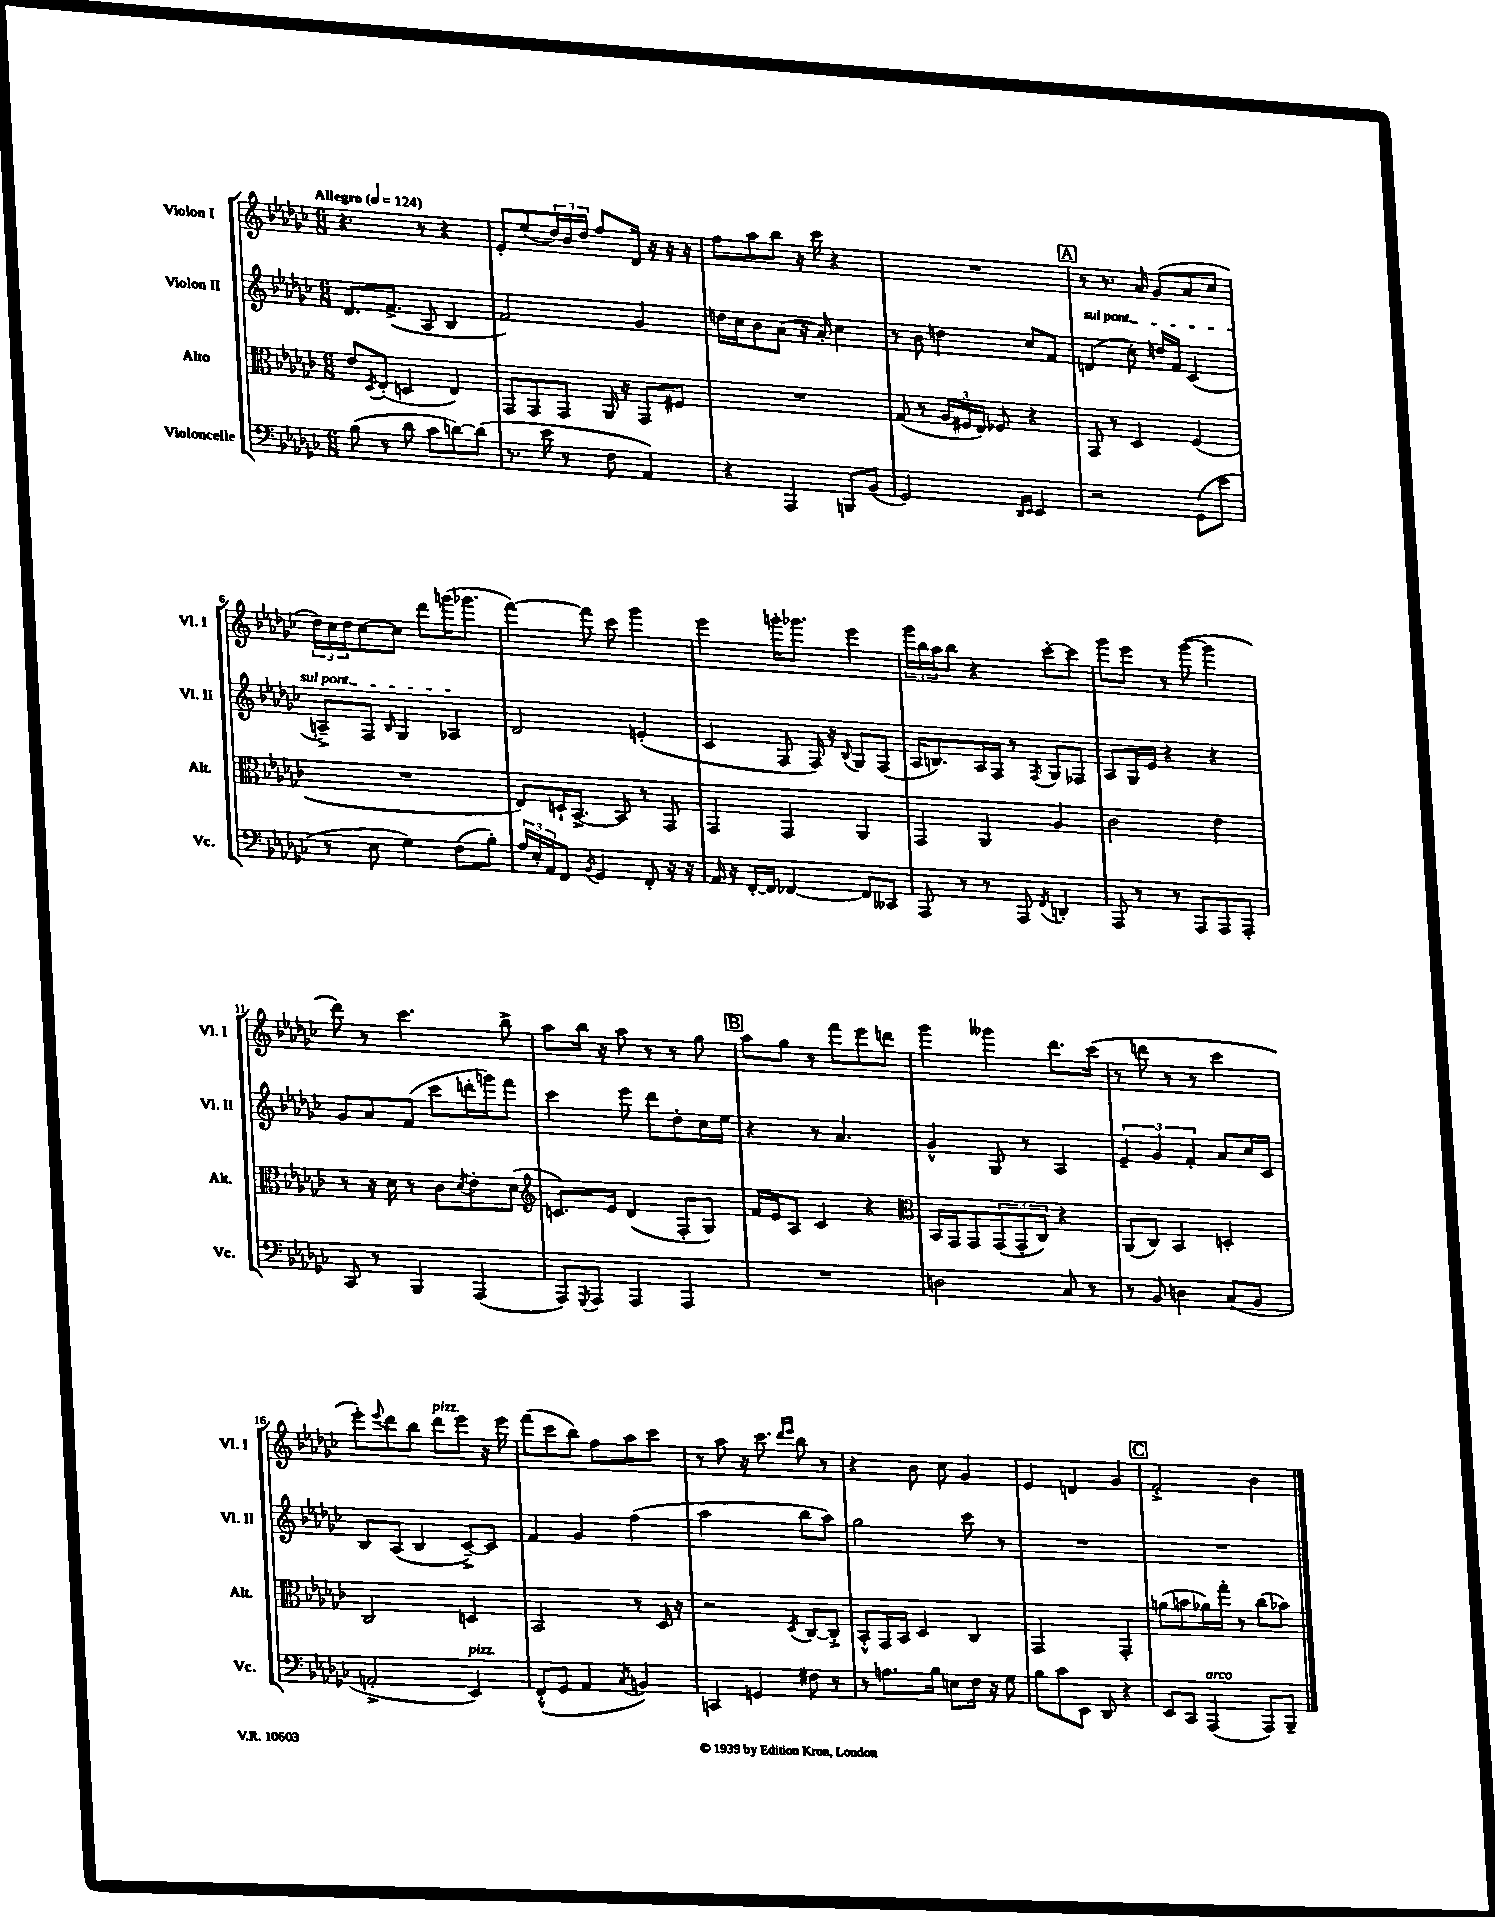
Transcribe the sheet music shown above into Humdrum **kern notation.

**kern	**kern	**kern	**kern
*staff4	*staff3	*staff2	*staff1
*clefF4	*clefC3	*clefG2	*clefG2
*k[b-e-a-d-g-c-]	*k[b-e-a-d-g-c-]	*k[b-e-a-d-g-c-]	*k[b-e-a-d-g-c-]
*M6/8	*M6/8	*M6/8	*M6/8
*MM124	*MM124	*MM124	*MM124
(8B-\	8e-/L	8.d-/L	4.r
.	8qD-/	.	.
8r	(8E-'/J	.	.
.	.	(8.f^/J	.
8d-\	4D/	.	.
8c-\L	.	8A-/	8r
[8d\)	4E-/)	4B-/	4r
(8d\]J	.	.	.
=	=	=	=
8.r	8GG-/L	2f/)	8e-'/L
.	8GG-/	.	(8ee-/
16e-\	.	.	.
8r	8GG-/J	.	24dd-/L)
.	.	.	24b-/
.	.	.	24dd-/JJ
8F\	16AA-/	.	8ff/L
.	16r	.	.
4AA-/)	8GG-/L	4g-/	16d-/Jk
.	.	.	16r
.	8F#/J	.	16r
.	.	.	16r
=	=	=	=
4r	2.r	16dd\LL	8ff\L
.	.	16cc-\J	.
.	.	8b-\	8aa-\
4AAA-/	.	(8a-\J	8bb-\J
.	.	16r	16r
.	.	16a-'/)	16ccc-\
8BBB/L	.	4cc-\	4r
(8BB-/J	.	.	.
=	=	=	=
2GG-/)	(8G-/	8r	2.r
.	8r	8b-\	.
.	24A-/LL	4dd\	.
.	24F#/	.	.
.	24E-/JJ)	.	.
.	8F-/	.	.
16qqDD-/LL	.	.	.
16qqEE-/JJ	.	.	.
4EE-/	4r	8cc-/L	.
.	.	8f/J	.
=	=	=	=
2r	8GG-/	(4d/	8r
.	8r	.	8.r
.	4D-/	8cc-'\)	.
.	.	.	16a-/
.	.	16dd/LL	(8g-/L
.	.	16f/JJ	.
(8GG-\L	(4F/	(4c-/	8a-/
8e-\J	.	.	8cc-/J
=	=	=	=
8r	2.r	8A~^/L)	24dd-\LL)
.	.	.	24cc-\
.	.	.	24dd-\J
8E-\	.	8F/J	[8cc-\
.	.	16qqB-/	.
4G-\)	.	4G-/	8cc-\]J
.	.	.	8ddd-\L
(8F\L	.	4A-/	(16ggg\K
.	.	.	8.ggg-\J
8B-'\J)	.	.	.
=	=	=	=
24A-/LL	8E-/L)	2d-/	[4fff\)
24E-'/	.	.	.
24AA-/J	.	.	.
8FF/J	16D`/K	.	.
.	[8.BB-^/J	.	.
8qBB-/	.	.	.
4GG-/	.	.	8fff\]
.	8BB-/]	.	8ccc-\
8FF'/	8r	(4e'/	4ggg-\
16r	8GG-/	.	.
16r	.	.	.
=	=	=	=
16AA-/	4GG-/	4c-/	4eee-\
16r	.	.	.
[16FF'/LL	.	.	.
16FF/]JJ	.	.	.
[4FF-/	4GG-/	8F/	16ggg'\LK
.	.	.	8.ggg-\J
.	.	16F/)	.
.	.	16r	.
.	.	8qqB-/	.
8FF-/]L	4AA-/	8G-/L	4eee-\
8CC--/J	.	(8F/J	.
=	=	=	=
8AAA-/	4GG-/	16A-/LK	24ggg-\LL
.	.	.	24bb-\
.	.	8.B/)	.
.	.	.	24aa-\J
8r	.	.	8bb-\J
8r	4AA-/	16A-/L	4r
.	.	16F/JJ	.
8AAA-/	.	8r	.
8qFF/	.	8qF/	.
4DD'/	4A-/	8G-/L	[8ccc-'\L
.	.	8F-/J	8ccc-\]J
=	=	=	=
8AAA-/	2c-\	8A-/L	8ggg-\L
8r	.	16G-/L	8eee-\J
.	.	16e-/JJ	.
8r	.	4r	8r
8AAA-/L	.	.	([8ggg-\
8AAA-/	4e-\	4r	4ggg-\]
8AAA-'/J	.	.	.
=	=	=	=
8CC-/	8r	8g-/L	8ddd-\)
8r	16r	8a-/	8r
.	16d-\	.	.
4BBB-/	8r	(8f/J	4.ccc-\
.	8c-\L	8ccc-\L	.
.	8qd-/	.	.
(4AAA-/	8e-'\	16ddd'\L	.
.	.	16ggg\J)	.
.	(8d-\J	8fff\J	8bb-^\
=	=	=	=
*	*clefG2	*	*
8AAA-/L)	8.c/L)	4ccc-\	8aa-\L
8qGGG-/	.	.	.
8AAA-/J	.	.	16bb-\Jk
.	16e-/Jk	.	16r
4AAA-/	(4d-/	8eee-\	8aa-\
.	.	8ddd-\L	8r
4AAA-/	8F'/L	8dd-'\	8r
.	8G-/J)	16cc-\L	8gg-\
.	.	16ee-\JJ	.
=	=	=	=
2.r	16f/LL	4r	8aa-\L
.	16e-/J	.	.
.	8A-/J	.	8gg-\J
.	4c-/	8r	8r
.	.	4.a-/	8fff\L
.	4r	.	8eee-\
.	.	.	8ddd\J
=	=	=	=
*	*clefC3	*	*
2D\	16BB-/LL	4g-^^/	4ggg-\
.	16GG-/J	.	.
.	8GG-/	.	.
.	(12GG-/	8G-/	4ggg--\
.	12GG-'/	.	.
.	.	8r	.
.	12C-/J)	.	.
8C-/	4r	4A-/	8.ddd-\L
8r	.	.	.
.	.	.	(16ccc-\Jk
=	=	=	=
8r	(8AA-/L	6e-~/	8r
8BB-/	8C-/J)	.	8ddd\
.	.	6g-/	.
4D\	4BB-/	.	8r
.	.	6f'/	.
.	.	.	8r
(8C-/L	4D'/	8a-/L	4ccc-\
8BB-/J	.	16cc-/L	.
.	.	16c-/JJ	.
=	=	=	=
2AA'^/	2C-/	8B-/L	8eee-'\L)
.	.	.	8qqeee-/
.	.	(8A-/J	8ddd-\
.	.	4B-/	8bb-\J
.	.	.	8ddd-\L
4EE-/)	4D/	[8c-~^/L)	8eee-\J
.	.	8c-/]J	16r
.	.	.	16eee-\
=	=	=	=
(8FF'^^/L	2BB-/	4f/	(8fff\L
8GG-/J	.	.	8ccc-\
4AA-/	.	4g-/	8bb-\J)
.	.	.	8ff\L
8qC-/	.	.	.
4BB/)	8r	(4ff\	8aa-\
.	16D-/	.	8ccc-\J
.	16r	.	.
=	=	=	=
4CC/	2r	2aa-\	8r
.	.	.	8aa-\
4GG/	.	.	16r
.	.	.	8.ccc-\
.	.	.	16qqddd-/LL
.	8qD-/	.	16qqeee-/JJ
8F#\	[8C-/L	8bb-\L	8bb-\
8r	8C-'^/]J	8aa-\J)	8r
=	=	=	=
8r	8BB-'^^/L	2gg-\	4r
8.A\L	16GG-/L	.	.
.	16BB-/JJ	.	.
.	4D-/	.	8b-\
16B-\Jk	.	.	.
8E\L	.	.	8cc-\
16F\Jk	4C-/	8ccc-\	4g-/
16r	.	.	.
8G-\	.	8r	.
=	=	=	=
8B-\L	2GG-/	2.r	4e-/
8c-\	.	.	.
8EE-\J	.	.	4d/
8DD-/	.	.	.
4r	4GG-'/	.	4g-/
=	=	=	=
8EE-/L	(8a\L	2.r	2f'^/
8CC-/J	8b\	.	.
(4AAA-/	16a-\L)	.	.
.	16gg-'\JJ	.	.
.	8r	.	.
8AAA-/L)	(8cc-\L	.	4b-\
8BBB-~/J	8b-\J)	.	.
==	==	==	==
*-	*-	*-	*-
